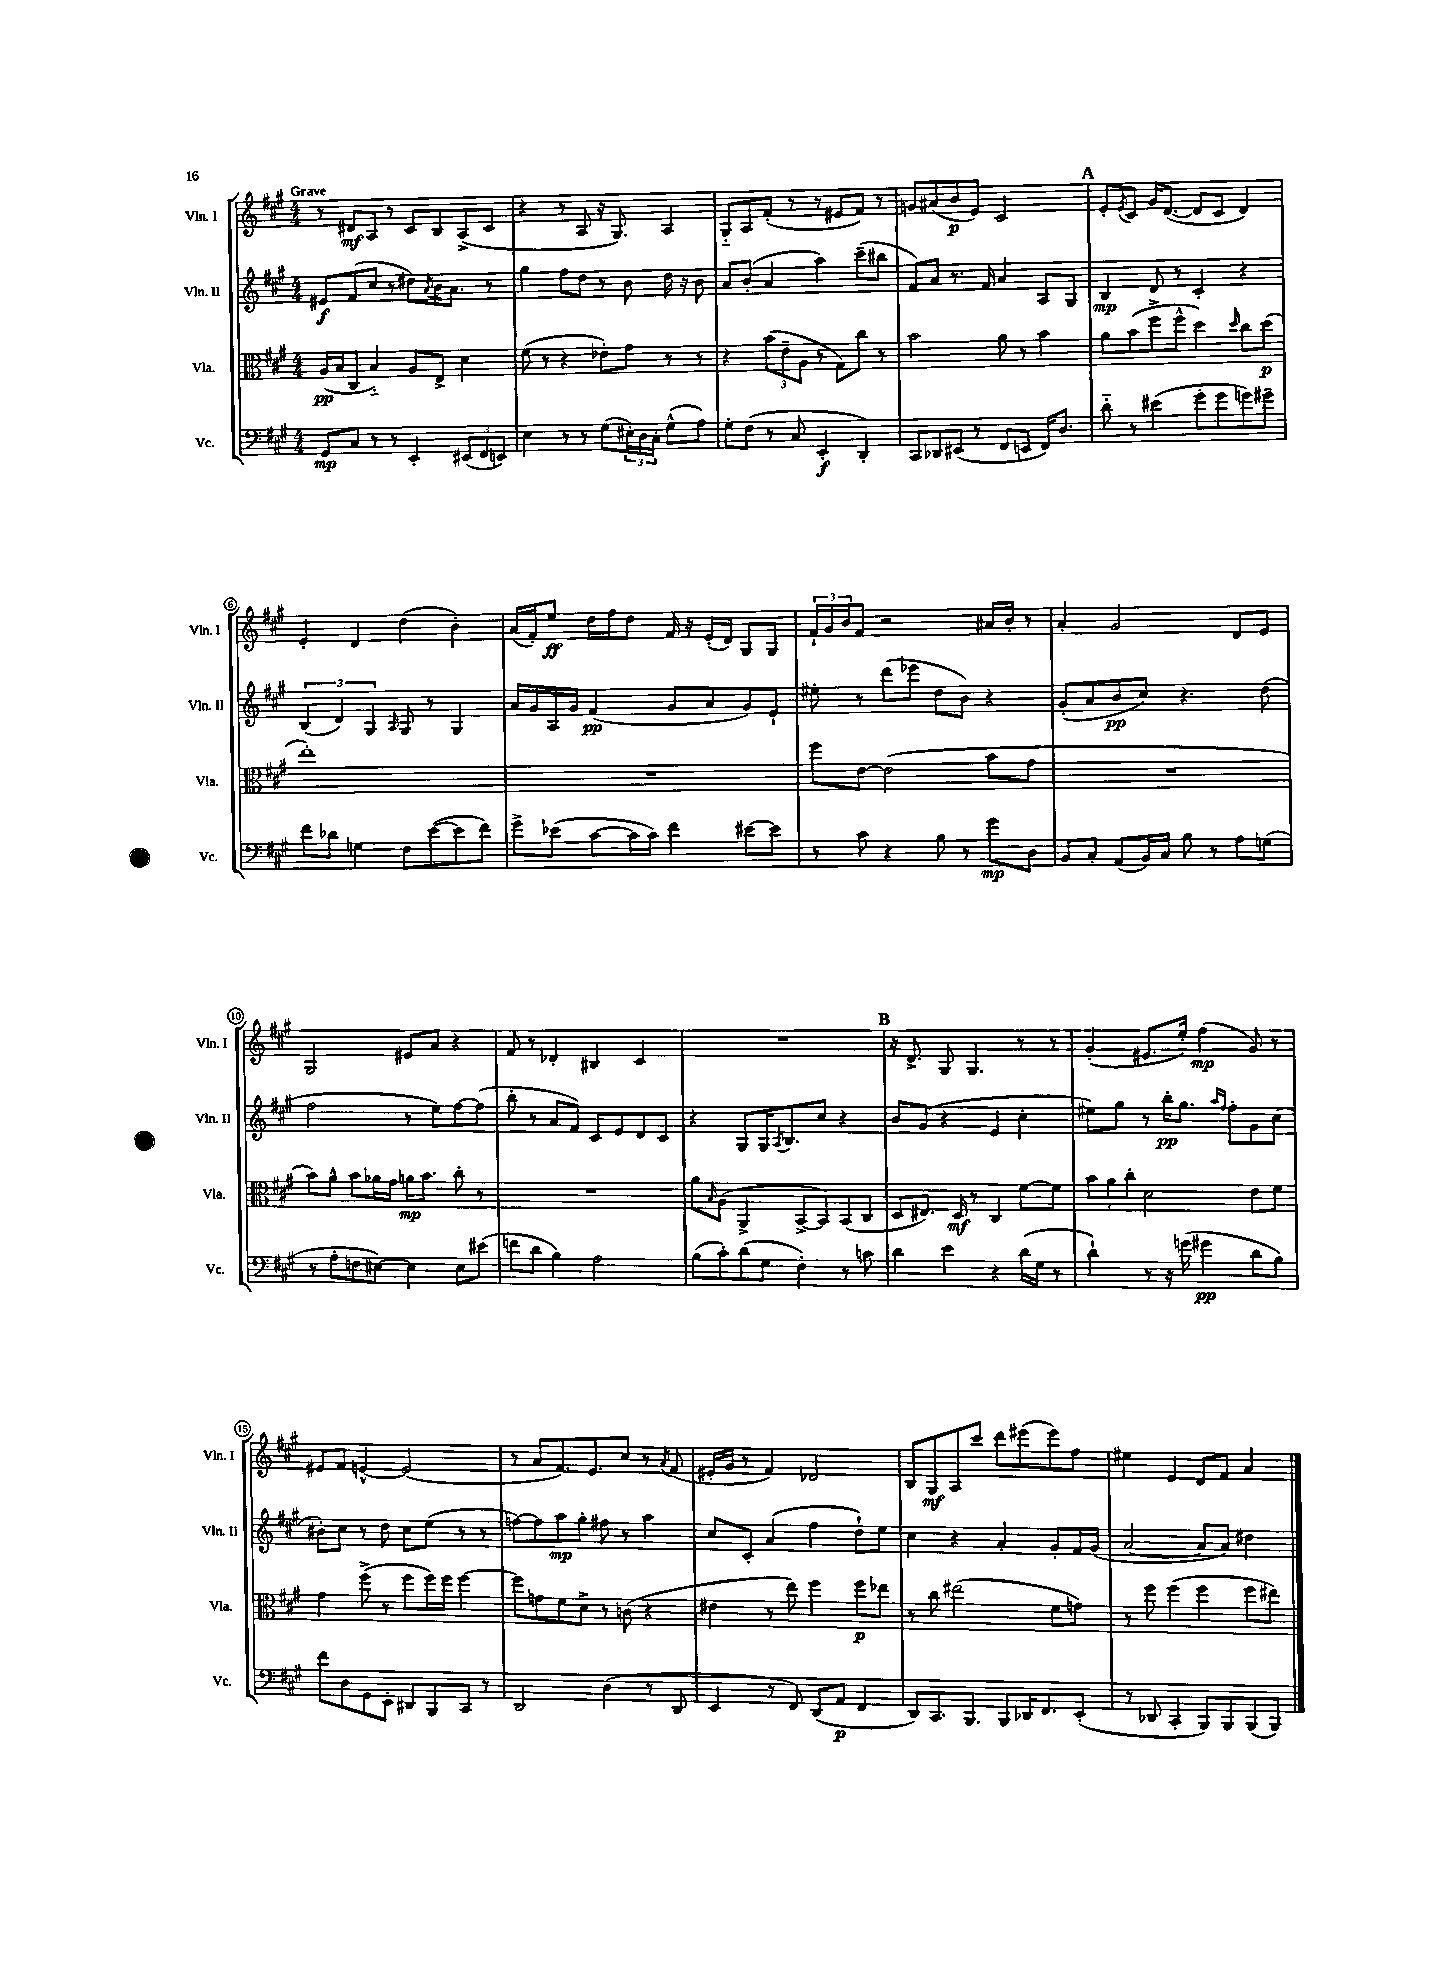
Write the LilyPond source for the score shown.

<<
\new StaffGroup <<
\new Staff = "s0" \with { instrumentName = "Vln. I" shortInstrumentName = "Vln. I" } {
    \clef treble \key a \major \numericTimeSignature \time 4/4 \tempo "Grave"
    r8 dis'8\mf a8 r8 cis'8 b8 a8->( cis'8 |
    r4 r8 a8 r16 gis8.) a4 |
    gis8-_ a8 fis'8-.( r8 r8 eis'8 fis'8) r8 |
    g'8 ais'8( b'8\p e'8) cis'2 |
    \mark \markup { \bold "A" } e'8-. \acciaccatura { e'8 } cis'8 gis'16 d'8.~( d'8 cis'8 d'4) |
    e'4-. d'4 d''4( b'4-.) |
    a'16( fis'16-.) e''8\ff d''16 fis''16 d''8 fis'16 r16 e'16-.( d'16) gis8 gis8 |
    \tuplet 3/2 { fis'16-! gis'16 b'16 } fis'8 r2 ais'16 b'16-. r8 |
    a'4-. gis'2 d'8 e'8 |
    gis2 eis'8 a'8 r4 |
    fis'8 r8 des'4-. bis4 cis'4 |
    R1 |
    \mark \markup { \bold "B" } r16 d'8.-> gis8 gis4. r8 r8 |
    gis'4-.( eis'8. e''16-.) fis''4\mp( gis'8) r8 |
    eis'8 fis'8 e'4~-^ e'2( |
    r8 a'8 fis'8.) e'8. cis''8 r8 \acciaccatura { a'8 } fis'8( |
    eis'16-. gis'16 r8 fis'4) des'2 |
    b8 gis8\mf a8 cis'''8 d'''8 eis'''8( eis'''8) fis''8 |
    eis''4 e'4 d'8 fis'8 a'4 \bar "|." |
}
\new Staff = "s1" \with { instrumentName = "Vln. II" shortInstrumentName = "Vln. II" } {
    \clef treble \key a \major \numericTimeSignature \time 4/4
    eis'8\f fis'8( cis''8 r8 dis''8) \acciaccatura { a'8 } b'16 a'8. r8 |
    gis''4 fis''8 d''8 r8 b'8 d''16 r16 b'8 |
    a'8 b'8-.( a'4 a''4) cis'''8--( bis''8 |
    fis'8) a'8 r8. fis'16 a'4 a8 gis8 |
    \mark \markup { \bold "A" } b4\mp d'8 r8 cis'4-. r4 |
    \tuplet 3/2 { b4( d'4) gis4 } \grace { a16 } gis8 r8 gis4 |
    a'16 gis'16 a16 gis'16 fis'4\pp( gis'8 a'8 gis'8) e'8-! |
    eis''8-. r8 d'''8( ees'''8 d''8 b'8) r4 |
    gis'8-.( a'8 b'8\pp cis''8) r4. d''8( |
    fis''2 r8 e''8) fis''8~ fis''8( |
    b''8-. r8 a'8 fis'8) cis'8 e'8 d'8 cis'8 |
    r4 gis8 gis16 \acciaccatura { a8 } b8. cis''8 r4 |
    \mark \markup { \bold "B" } b'8 gis'8( r4 e'4 cis''4-. |
    eis''8) gis''8 r8 b''16-.\pp gis''8. \grace { a''16 fis''16 } fis''8-. gis'8 cis''8( |
    bis'8-.) cis''8 r8 d''8 cis''8 e''8( r8 r8 |
    f''8~) f''8 a''8\mp gis''8-. fis''8 r8 a''4 |
    cis''8 cis'8-. a'4( fis''4 d''8-!) e''8 |
    cis''4 r4 a'4-. gis'8-. fis'16 gis'16( |
    a'2~ a'8 a'8) dis''4 \bar "|." |
}
\new Staff = "s2" \with { instrumentName = "Vla." shortInstrumentName = "Vla." } {
    \clef alto \key a \major \numericTimeSignature \time 4/4
    a16\pp( b16 cis8 b4-_) a8 e8-> d'4 |
    fis'8( r8 r4 ees'8-.) gis'8 r8 r8 |
    r4 \tuplet 3/2 { b'8( e'8-- a8 } r8 gis8) cis''8 r8 |
    b'2 a'8 r8 b'4 |
    \mark \markup { \bold "A" } a'8 b'8( fis''8-> fis''8-^ d''4) \grace { d''16 } cis''8 d''8\p( |
    e''1-.) |
    R1 |
    fis''8 e'8~ e'2( b'8 gis'8 |
    R1 |
    b'8) a'8-^ b'8 aes'16 gis'16 a'16\mp b'8. cis''8-. r8 |
    R1 |
    a'8 \grace { b16 } a8( a,4-> b,8~-> b,8) b,8( cis8 |
    \mark \markup { \bold "B" } d8 eis8.) d16\mf r8 cis4 fis'8~ fis'8 |
    \tuplet 3/2 { b'8 a'8 cis''8-. } d'2 e'8 fis'8 |
    gis'4 fis''8->( r8 fis''8 fis''16) fis''16 fis''4~ |
    fis''8 g'8 fis'8 d'8-> r8 c'8( r4 |
    eis'4 r8 e''8) fis''4 fis''8\p ees''8 |
    r8 cis''8 eis''2( fis'8 g'8) |
    r8 fis''8 fis''4( fis''4 fis''8 eis''8) \bar "|." |
}
\new Staff = "s3" \with { instrumentName = "Vc." shortInstrumentName = "Vc." } {
    \clef bass \key a \major \numericTimeSignature \time 4/4
    gis,8\mp cis8 r8 r8 e,4-. \tuplet 3/2 { eis,8( fis,8 e,8) } |
    e4 r8 r8 gis8( \tuplet 3/2 { eis16-.) d16 cis16-. } gis8-^( a8) |
    gis8-. fis8( r8 cis8 e,4-.\f d,4-.) |
    cis,8 des,8 eis,8( r8 fis,8 e,8 fis,16) d8. |
    \mark \markup { \bold "A" } d'8-_ r8 eis'4( gis'8-. gis'8 g'8) gis'8-- |
    fis'8 des'8 g4 fis8 e'8~( e'8 fis'8) |
    gis'8-> ees'8( cis'8~ cis'16 cis'16) fis'4 eis'8~ eis'8 |
    r8 cis'8 r4 b8 r8 gis'8\mp d8 |
    b,8 cis8-. a,8( b,16) cis16 b8 r8 a8 g8( |
    r8 a8-. f8 eis8~) eis4 eis8 eis'8( |
    f'8 d'8 b4) a2 |
    b8( cis'8-.) d'8( gis8 fis4-.) r8 c'8 |
    \mark \markup { \bold "B" } d'4 e'4 r4 d'16( gis16 r8 |
    d'4-!) r8 r16 g'16( gis'4\pp d'8 b8) |
    fis'8 d8 gis,8 e,8-. dis,8 b,,8 cis,8 r8 |
    d,2 d4( r8 d,8 |
    e,4 r8 fis,8) d,8( a,8\p fis,4 |
    d,8) cis,8. b,,8. b,,8 des,16 fis,8. e,8-.( |
    r8 des,8 cis,4-. b,,8) b,,8 b,,8( b,,8) \bar "|." |
}
>>
>>
\layout { \context { \Score \override BarNumber.stencil = #(make-stencil-circler 0.1 0.3 ly:text-interface::print) } }
